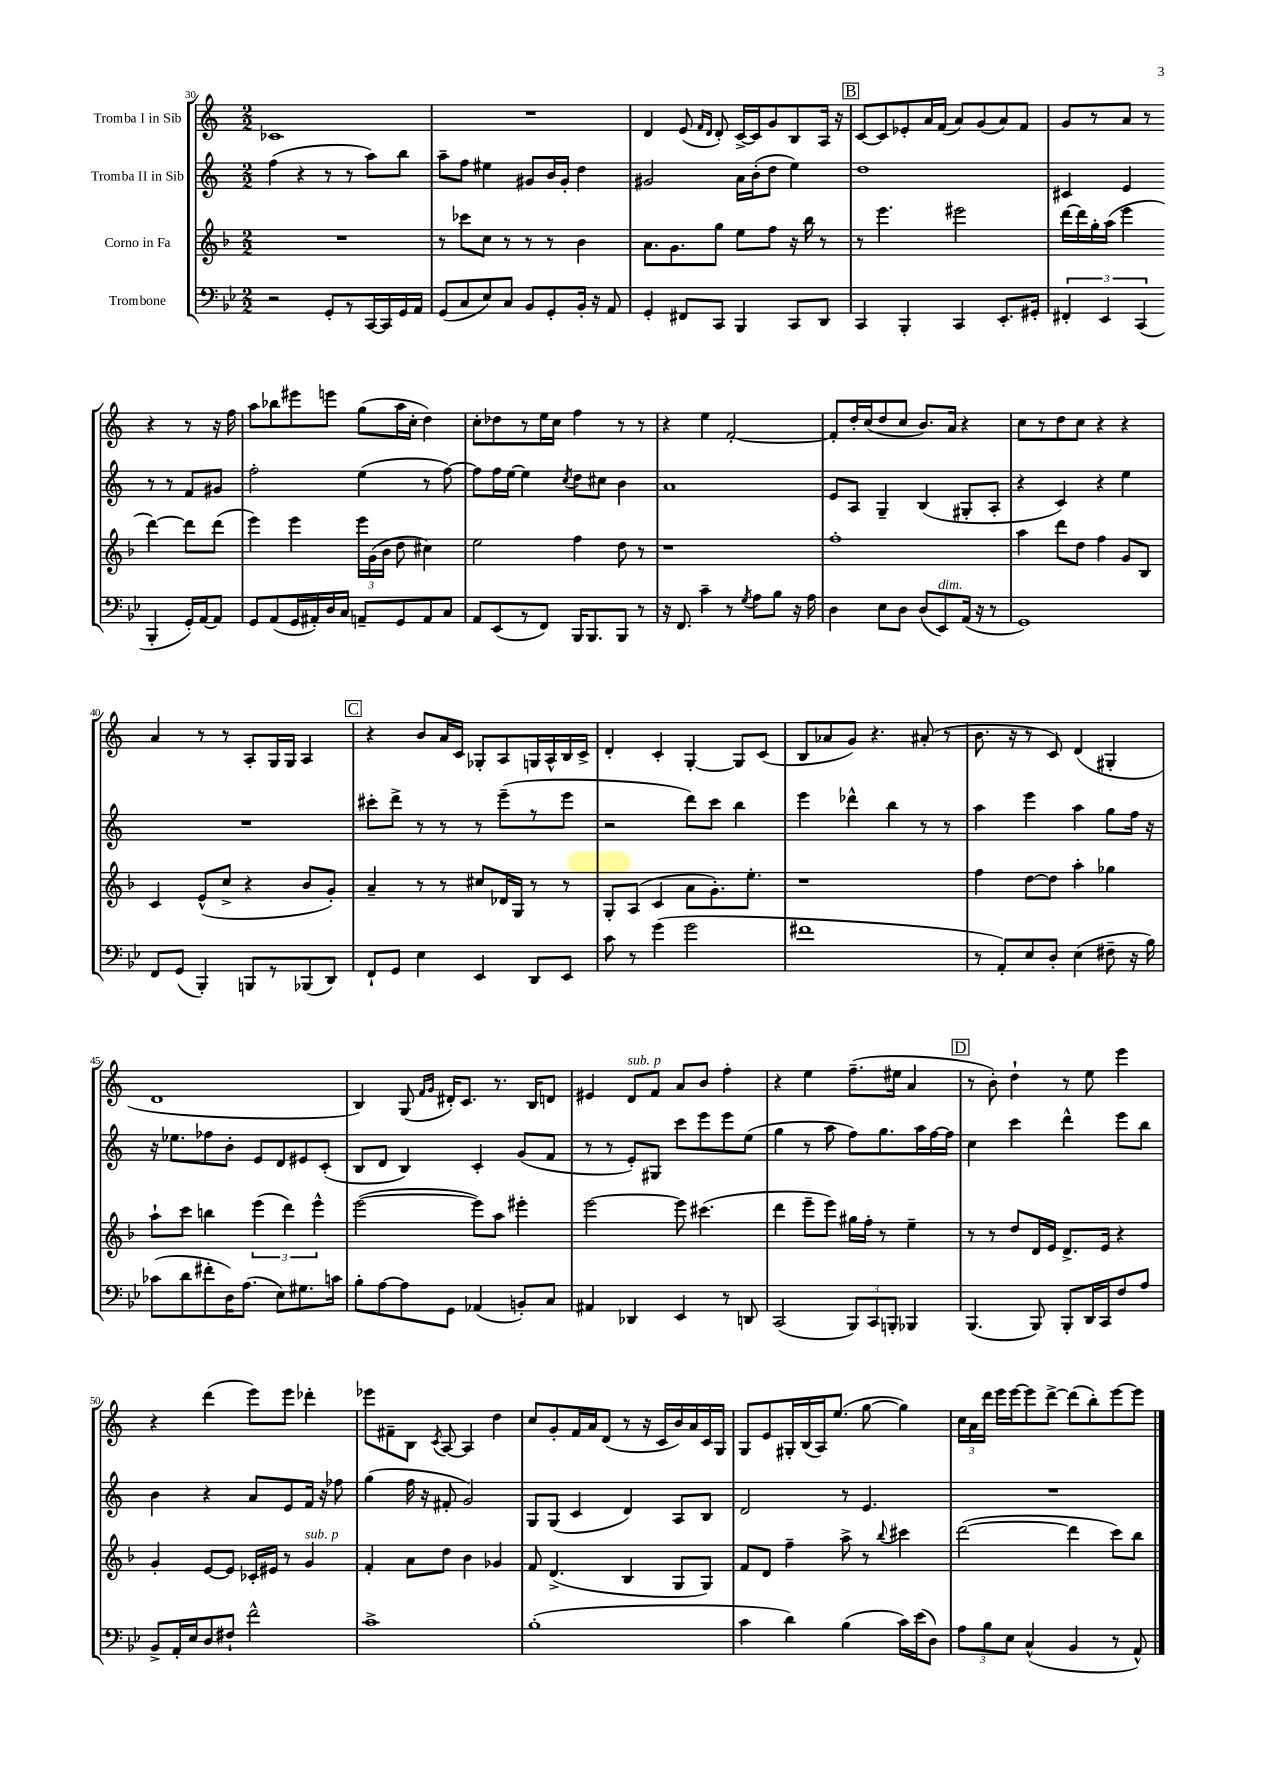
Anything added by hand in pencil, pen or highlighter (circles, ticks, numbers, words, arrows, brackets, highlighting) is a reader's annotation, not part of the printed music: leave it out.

**kern	**kern	**kern	**kern
*part4	*part3	*part2	*part1
*staff4	*staff3	*staff2	*staff1
*I"Trombone	*I"Corno in Fa	*I"Tromba II in Sib	*I"Tromba I in Sib
*clefF4	*clefG2	*clefG2	*clefG2
*k[b-e-]	*k[b-]	*k[]	*k[]
*M2/2	*M2/2	*M2/2	*M2/2
=30	=30	=30	=30
2r	1r	(4ff\	1c-X
.	.	4r	.
8GG'/L	.	8r	.
8r	.	8r	.
[16CC/L	.	8aa\L)	.
16CC/]	.	.	.
16GG/	.	8bb\J	.
16AA/JJ	.	.	.
=31	=31	=31	=31
(8GG/L	8r	8aa~\L	1r
8C/	8ccc-X\L	8ff\J	.
8E-/)	8cc\J	4ee#X\	.
8C/J	8r	.	.
8BB-/L	8r	8g#X/L	.
8GG'/	8r	16b/L	.
.	.	16g#'/JJ	.
16BB-'/Jk	4b-\	4dd\	.
16r	.	.	.
8AA/	.	.	.
=32	=32	=32	=32
4GG'/	8.a\L	2g#X/	4d/
.	8.g\	.	.
8FF#X/L	.	.	(8e/
.	.	.	16qqf/LL
.	.	.	16qqd/JJ
8CC/J	8gg\J	.	8d'/)
4BBB-/	8ee\L	16a\LL	[16c^/LL
.	.	(16b'\J	16c/J]
.	8ff\J	8dd\J	8g/
8CC/L	16r	4ee\)	8B/
.	16bb-\	.	.
8DD/J	8r	.	16A/Jk
.	.	.	16r
!!LO:REH:place=s1:t=B
=33	=33	=33	=33
4CC/	8r	1dd	[8c/L
.	4.eee\	.	8c/]
4BBB-'/	.	.	8e-X'/
.	.	.	16a/L
.	.	.	(16f/JJ
4CC/	2eee#X\	.	8a/L)
.	.	.	(8g/
8.EE-'/L	.	.	8a/)
.	.	.	8f/J
16GG#X'/Jk	.	.	.
=34	=34	=34	=34
6FF#X'/	[16ddd\LL	4c#X/	8g/L
.	16ddd\]	.	.
.	16gg'\	.	8r
6EE-/	.	.	.
.	(16aa\JJ	.	.
.	4eee\	4e/	8a/J
(6CC/	.	.	.
.	.	.	8r
4BBB-'/	[4ddd\)	8r	4r
.	.	8r	.
16GG'/LL)	8ddd\L]	8f/L	8r
[16AA/J	.	.	.
8AA/J]	(8ddd\J	8g#X/J	16r
.	.	.	16ff\
!!LO:LB:g=z
=35	=35	=35	=35
8GG/L	4eee\)	2ff'\	8aa\L
(8AA/	.	.	8bb-X\
16GG/L	4eee\	.	8eee#X\
16AA#X'/)	.	.	.
16D/	.	.	8eeen\J
16C/JJ	.	.	.
8AAn~/L	24eee\LL	(4ee\	(8gg\L
.	(24g\	.	.
.	24b-\JJ	.	.
8GG/	8dd\	.	16aa\L
.	.	.	16cc'\JJ
8AA/	4cc#X\)	8r	4dd\)
8C/J	.	[8ff\)	.
=36	=36	=36	=36
8AA/L	2ee\	8ff\L]	8cc'\L
(8EE-/	.	16ff\L	8dd-X\
.	.	[16ee\JJ	.
8r	.	4ee\]	8r
8FF/J)	.	.	16ee\L
.	.	.	16cc\JJ
.	.	8qcc/	.
16BBB-/KL	4ff\	8dd\L	4ff\
8.BBB-/	.	.	.
.	.	8cc#X\J	.
8BBB-/J	8dd\	4b\	8r
8r	8r	.	8r
=37	=37	=37	=37
16r	1r	1a	4r
8.FF/	.	.	.
4c~\	.	.	4ee\
8r	.	.	[2f'/
8qG/	.	.	.
8A\L	.	.	.
8B-\J	.	.	.
16r	.	.	.
16A\	.	.	.
=38	=38	=38	=38
4D\	1ff'	8e/L	8f'/L]
.	.	8A/J	16dd'/L
.	.	.	(16cc/J
8E-\L	.	4G~/	8dd/
8D\J	.	.	8cc/J
(8D/L	.	(4B/	8.b/L)
!LO:TX:a:i:t=dim.	!	!	!
8EE-/)	.	.	.
.	.	.	16a/Jk
(16AA/Jk	.	8G#X'/L	4r
16r	.	.	.
8r	.	8A'/J	.
=39	=39	=39	=39
1GG)	4aa\	4r	8cc\L
.	.	.	8r
.	8ddd\L	4c/)	8dd\
.	8dd\J	.	8cc\J
.	4ff\	4r	4r
.	8g/L	4ee\	4r
.	8B-/J	.	.
!!LO:LB:g=z
=40	=40	=40	=40
8FF/L	4c/	1r	4a/
(8GG/J	.	.	.
4BBB-'/)	(8e^^/L	.	8r
.	8cc^/J	.	8r
8BBBn/L	4r	.	8A'/L
8r	.	.	16G/L
.	.	.	16G/JJ
(8BBB-X/	8b-/L	.	4A/
8DD/J)	8g'/J)	.	.
!!LO:REH:place=s1:t=C
=41	=41	=41	=41
8FF`/L	4a~/	8ccc#X'\L	4r
8GG/J	.	8ddd^\J	.
4E-\	8r	8r	8b/L
.	8r	8r	16a/L
.	.	.	16c/JJ
4EE-/	8cc#X/L	8r	8G-X'/L
.	16d-X/L	(8eee~\L	8A/
.	16G/JJ	.	.
8DD/L	8r	8r	16Gn/L
.	.	.	16A^^/
8EE-/J	8r	8eee\J	16B/
.	.	.	16c^/JJ
=42	=42	=42	=42
8c\	8G'/L	2r	4d'/
8r	(8A/J	.	.
(4g\	4c/	.	4c'/
2g\	8a\L	8ddd\L)	[4G'/
.	8.g'\)	8ccc\J	.
.	.	4bb\	8G/L]
.	8.ee'\J	.	.
.	.	.	(8c/J
=43	=43	=43	=43
1f#X	1r	4eee\	8B/L
.	.	.	8a-X/
.	.	4ddd-X^^\	8g/J)
.	.	.	4.r
.	.	4bb\	.
.	.	8r	(8a#X'/
.	.	8r	8r
=44	=44	=44	=44
8r	4ff\	4aa\	8.b\
8AA'/L)	.	.	.
.	.	.	16r
8E-/	[8dd\L	4eee\	8r
8D'/J	8dd\J]	.	8c/)
(4E-\	4aa'\	4aa\	(4d/
8F#X~\	4gg-X\	8gg\L	4G#X'/
16r	.	16ff\Jk	.
16B-\)	.	16r	.
!!LO:LB:g=z
=45	=45	=45	=45
(8c-X\L	8aa`\L	16r	1d
.	.	8.ee-X\L	.
8d\	8ccc\J	.	.
8f#X'\	4bbn\	8ff-X\	.
16D\K)	.	8b'\J	.
(8.A\J	.	.	.
.	(6eee\	8e/L	.
8E-\L)	.	8d/	.
.	6ddd\)	.	.
8.G#X\	.	8e#X/	.
.	6eee^^\	.	.
.	.	(8c'/J	.
16cn\Jk	.	.	.
=46	=46	=46	=46
8B-'\L	([2eee\	8B/L	4B/)
[8A\	.	8d/J	.
8A\]	.	4B/)	(8G/
.	.	.	16qqf/LL
.	.	.	16qqg/JJ
8GG\J	.	.	16d#X'/KL)
.	.	.	8.c/J
(4AA-X/	8eee\L])	4c'/	.
.	8aa\J	.	8.r
8BBn'/L)	4eee#X'\	(8g/L	.
.	.	.	16B/KL
8C/J	.	8f/J	8dn/J
=47	=47	=47	=47
4AA#X/	[2eee\	8r	4e#X/
.	.	8r	.
!	!	!	!LO:TX:a:i:t=sub. p
4DD-X/	.	8e'/L)	8d/L
.	.	8G#X/J	8f/J
4EE-/	8eee\]	8ccc\L	8a/L
.	(4.ccc#X\	8eee\	8b/J
8r	.	8eee\	4ff'\
8DDn/	.	(8ee\J	.
=48	=48	=48	=48
(2CC/	4ddd\	4gg\	4r
.	8eee~\L	8r	4ee\
.	8eee\J)	8aa\	.
12BBB-/L)	16gg#X\LL	8ff\L)	(8.ff~\L
.	16ff'\JJ	.	.
12CC/	.	.	.
.	8r	8.gg\	.
12BBBn'/J	.	.	.
.	.	.	16ee#X\Jk
4BBB-X/	4ee~\	.	4a/
.	.	16aa\L	.
.	.	[16ff\	.
.	.	16ff\JJ]	.
!!LO:REH:place=s1:t=D
=49	=49	=49	=49
(4.BBB-/	8r	4cc\	8r
.	8r	.	8b'\)
.	8dd/L	4ccc\	4dd`\
8BBB-/)	16d/L	.	.
.	16e/JJ	.	.
8BBB-'/L	8.d^/L	4ddd^^\	8r
16DD/L	.	.	8ee\
16CC/J	16e/Jk	.	.
8F/	4r	8eee\L	4eee\
8A/J	.	8bb\J	.
!!LO:LB:g=z
=50	=50	=50	=50
8BB-^/L	4g'/	4b\	4r
16AA'/L	.	.	.
16E-/J	.	.	.
8D/	[8e/L	4r	(4ddd\
8F#X`/J	8e/J]	.	.
2f^^\	16c-X'/LL	8a/L	8eee\L)
.	16e#X/JJ	.	.
.	8r	8e/	8eee\J
!	!LO:TX:a:i:t=sub. p	!	!
.	4g/	16f/Jk	4ddd-X'\
.	.	16r	.
.	.	8ff-X\	.
=51	=51	=51	=51
1c^	4f'/	(4gg\	8eee-X\L
.	.	.	8f#X~\
.	8a\L	16ff\	8B\J
.	.	16r	.
.	.	.	8qc/
.	8dd\J	8f#X'/	[8A/
.	4b-\	2g/)	4A/]
.	4g-X/	.	4dd\
=52	=52	=52	=52
(1B-'	8f/	8G/L	8cc/L
.	(4.d^/	(8G/J	8g'/
.	.	4c/	16f/L
.	.	.	16a/J
.	.	.	(8d/J
.	4B-/	4d/)	8r
.	.	.	16r
.	.	.	16c/LL
.	8G/L	8A/L	16b/)
.	.	.	16a/
.	8G/J)	8B/J	16c/
.	.	.	16G/JJ
=53	=53	=53	=53
4c\	8f/L	2d/	8G/L
.	8d/J	.	8e/
4d\)	4ff~\	.	16G#X'/L
.	.	.	(16B/
.	.	.	16A/J)
.	.	.	(8.ee/J
(4B-\	8aa^\	8r	.
.	8r	4.e/	[8gg\
.	8qqbb-/	.	.
16c\LL)	4ccc#X\	.	4gg\])
(16e-\J	.	.	.
8D\J)	.	.	.
=54	=54	=54	=54
12A\L	([2ddd\	1r	24cc\LL
.	.	.	24a\
12B-\	.	.	24ddd\JJ
.	.	.	16eee\LL
12E-\J	.	.	.
.	.	.	[16eee\J
(4C^^/	.	.	8eee\]
.	.	.	[8ddd^\J
4BB-/	4ddd\]	.	(8ddd\L]
.	.	.	8bb'\)
8r	8ccc\L)	.	[8eee\
8AA^^/)	8bb-\J	.	8eee\J]
==	==	==	==
*-	*-	*-	*-
